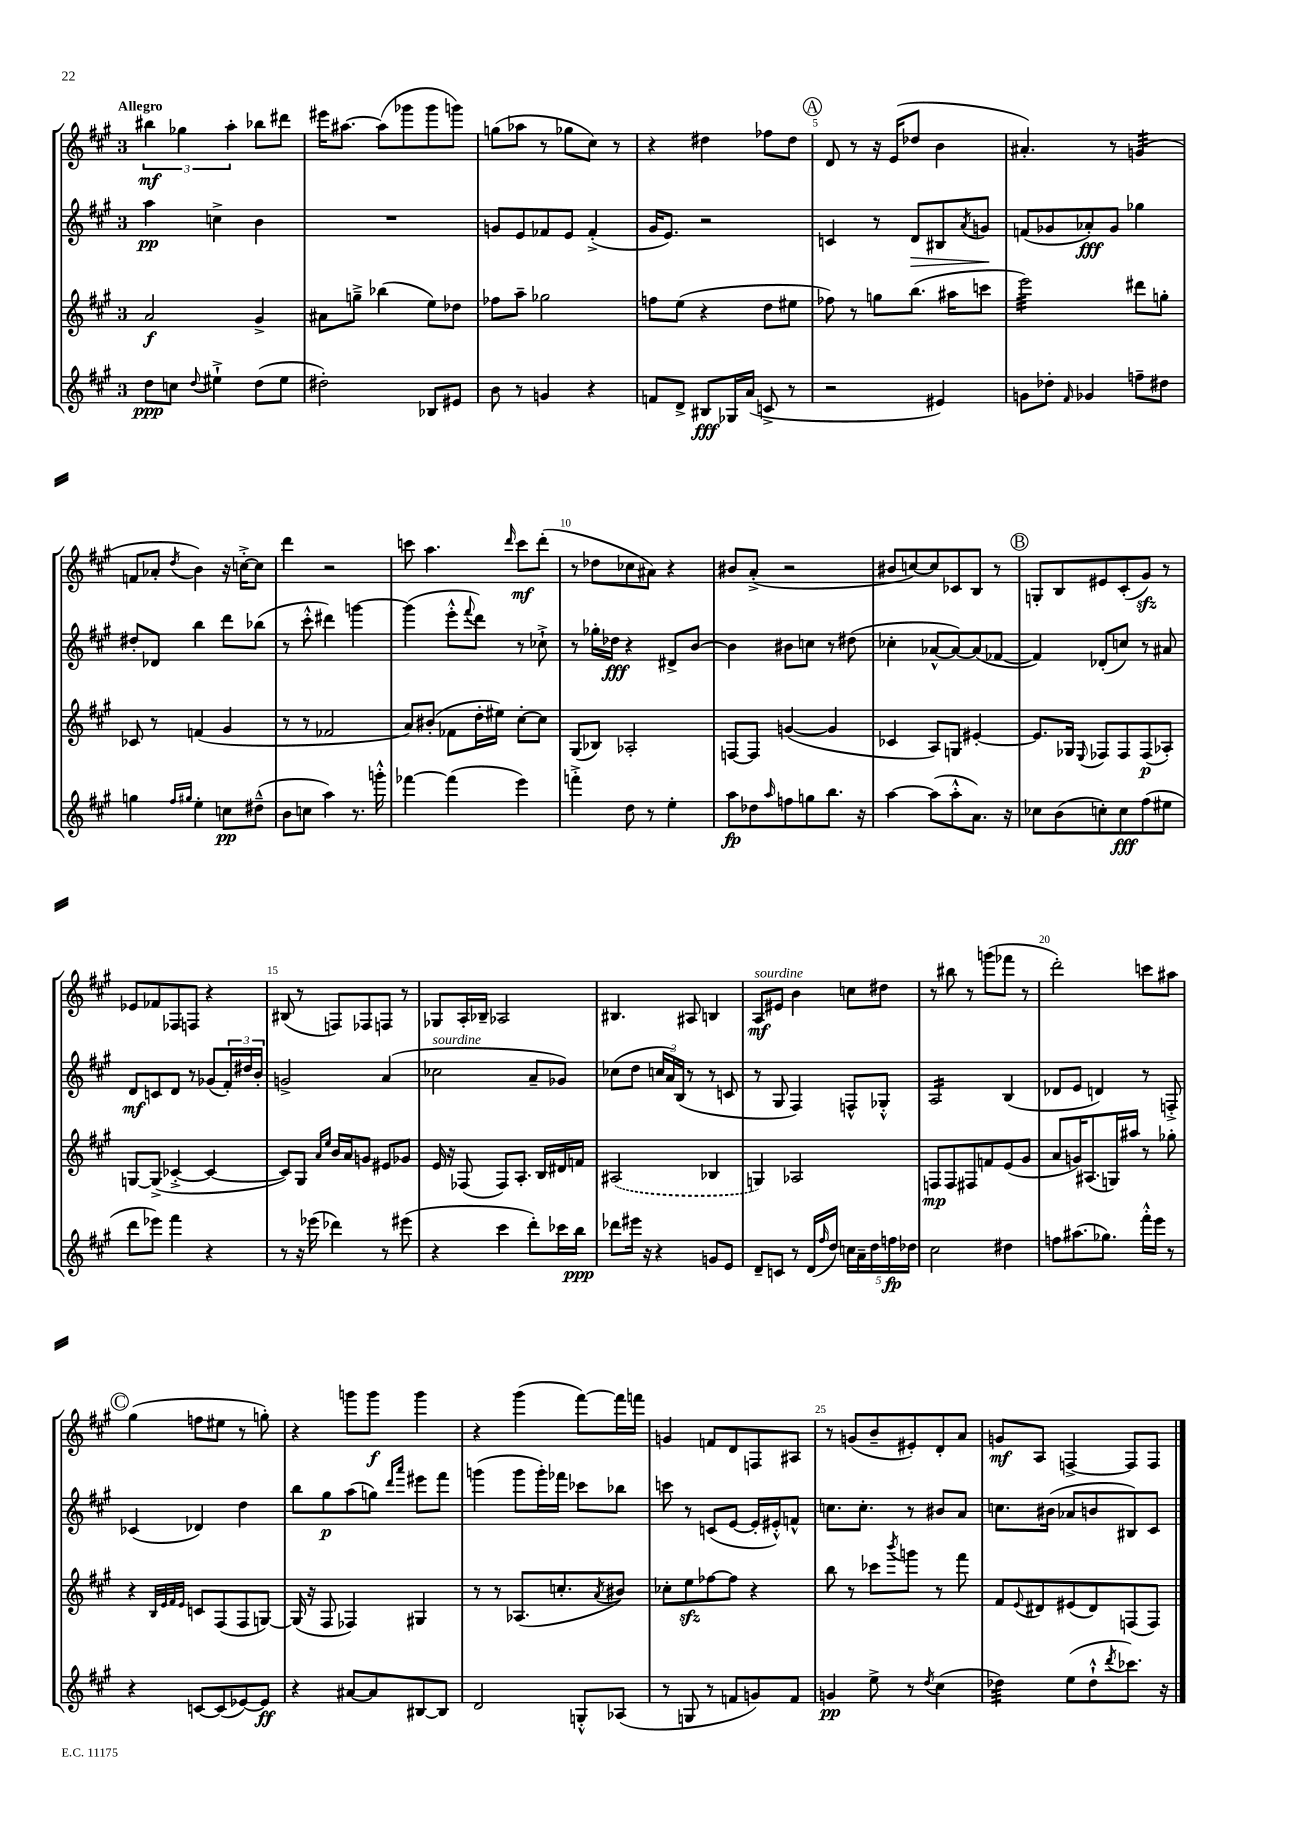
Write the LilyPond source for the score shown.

<<
\new StaffGroup <<
\new Staff = "s0" {
    \clef treble \key a \major \once \override Staff.TimeSignature.style = #'single-digit \time 3/4 \tempo "Allegro"
    \tuplet 3/2 { bis''4\mf ges''4 a''4-. } bes''8 dis'''8 |
    eis'''16 ais''8.~ ais''8( ges'''8 ges'''8 g'''8) |
    g''8( aes''8 r8 ges''8 cis''8) r8 |
    r4 dis''4 fes''8 dis''8 |
    \mark \markup { \circle "A" } d'8 r8 r16 e'16( des''8 b'4 |
    ais'4.-.) r8 g'4:32( |
    f'8 aes'8-. \acciaccatura { d''8 } b'4) r16 c''16~-.-> c''8 |
    d'''4 r2 |
    c'''8 a''4. \grace { d'''16 } c'''8\mf d'''8-.( |
    r8 des''8 ces''8 ais'8) r4 |
    bis'8 a'8-.->( r2 |
    bis'8 c''8~) c''8 ces'8 b8 r8 |
    \mark \markup { \circle "B" } g8-. b8 eis'8 cis'8-.( gis'8\sfz) r8 |
    ees'8 fes'8 fes8 f8 r4 |
    bis8( r8 f8) fes8 f8 r8 |
    ges8 a16-. bes16-- aes2 |
    bis4. ais8 b4 |
    a8\mf^\markup { \italic "sourdine" } eis'8 b'4 c''8 dis''8 |
    r8 bis''8 r8 g'''8( fes'''8 r8 |
    d'''2-.) c'''8 ais''8 |
    \mark \markup { \circle "C" } gis''4( f''8 eis''8 r8 g''8-.) |
    r4 g'''8 g'''8\f g'''4 |
    r4 gis'''4( fis'''8~) fis'''16 f'''16 |
    g'4 f'8 d'8 f8 ais8 |
    r8 g'8( b'8-- eis'8-.) d'8-. a'8 |
    g'8\mf a8 f4~-> f8 f8 \bar "|." |
}
\new Staff = "s1" {
    \clef treble \key a \major \once \override Staff.TimeSignature.style = #'single-digit \time 3/4
    a''4\pp c''4-> b'4 |
    R2. |
    g'8 e'8 fes'8 e'8 fes'4-.->( |
    gis'16 e'8.) r2 |
    \mark \markup { \circle "A" } c'4 r8 d'8\> bis8 \acciaccatura { a'8 } g'8\! |
    f'8( ges'8 aes'8-.\fff) ges'8 ges''4 |
    dis''8-. des'8 b''4 d'''8 bes''8( |
    r8 cis'''8-.-^ dis'''4) g'''4~ |
    g'''4( e'''8-.-^ \appoggiatura { fis'''8 } d'''8) r8 ces''8-!-> |
    r8 ges''16-. des''16\fff r4 dis'8-> b'8~ |
    b'4 bis'8 c''8 r8 dis''8( |
    ces''4-. aes'8~-^ aes'8~) aes'8( fes'8~ |
    \mark \markup { \circle "B" } fes'4) des'8-.( c''8) r8 ais'8 |
    d'8\mf c'8 d'8 r8 ges'8( \tuplet 3/2 { fis'16-.) dis''16 b'16-. } |
    g'2-> a'4( |
    ces''2^\markup { \italic "sourdine" } a'8-- ges'8) |
    ces''8( d''8 \tuplet 3/2 { c''16 a'16) b16( } r8 r8 c'8 |
    r8 gis8 fis4) f8-^ ges8-.-^ |
    a2:16 b4( |
    des'8 e'8 d'4) r8 f8-.-> |
    \mark \markup { \circle "C" } ces'4( des'4) d''4 |
    b''8 gis''8\p a''8( g''8) \grace { d'''16 a'''16 } eis'''8 fis'''8 |
    g'''4( g'''8 g'''16-.) fes'''16 ces'''8 bes''8 |
    c'''8 r8 c'8( e'8~ e'16-. eis'16-.-^) f'8-^ |
    c''8. c''8.-. r8 bis'8 a'8 |
    c''8. bis'16( aes'8 b'8 bis8) cis'8 \bar "|." |
}
\new Staff = "s2" {
    \clef treble \key a \major \once \override Staff.TimeSignature.style = #'single-digit \time 3/4
    a'2\f gis'4-> |
    ais'8 g''8---> bes''4( e''8) des''8 |
    fes''8 a''8-- ges''2 |
    f''8 e''8( r4 d''8 eis''8 |
    \mark \markup { \circle "A" } fes''8) r8 g''8 b''8.( ais''16 c'''8 |
    e'''2:32) dis'''8 g''8-. |
    ces'8 r8 f'4( gis'4 |
    r8 r8 fes'2 |
    a'8) bis'8-.( fes'8 d''16-. eis''16) cis''8~-. cis''8 |
    gis8( bes8) aes2-. |
    f8~ f8 g'4~( g'4 |
    ces'4 a8) g8 eis'4~-. |
    \mark \markup { \circle "B" } eis'8. ges16 \appoggiatura { e8 } fes8 fes8 fes8\p( aes8-.) |
    g8~ g8->( ces'4~-.-> ces'4~ |
    ces'8) gis8 \grace { a'16 e''16 } b'16 a'16 g'8 eis'8 ges'8 |
    e'16 r16 fes8( fes8) a8.-. b16 dis'16 f'16 |
    \once \slurDashed ais2( bes4 |
    g4) aes2 |
    f8\mp f8 fis8 f'8 e'8( gis'8 |
    a'8 g'16) ais8.( g16) ais''16 r8 ges''8-. |
    \mark \markup { \circle "C" } r4 \grace { b32 e'32 fis'32 e'32 } c'8 fis8( fis8 g8~) |
    g16( r16 fis8 fes4) gis4 |
    r8 r8 aes8.( c''8.-. \acciaccatura { a'8 } bis'8) |
    ces''8-. e''8\sfz fes''8~ fes''8 r4 |
    b''8 r8 ces'''8 \acciaccatura { b'''8 } g'''8 r8 fis'''8 |
    fis'8 \appoggiatura { e'8 } dis'8 eis'8( dis'8) f8( f8) \bar "|." |
}
\new Staff = "s3" {
    \clef treble \key a \major \once \override Staff.TimeSignature.style = #'single-digit \time 3/4
    d''8\ppp c''8 \appoggiatura { d''8 } eis''4-!-> d''8( eis''8 |
    dis''2-.) bes8 eis'8 |
    b'8 r8 g'4 r4 |
    f'8 d'8-> bis8\fff ges16 a'16( c'8-> r8 |
    \mark \markup { \circle "A" } r2 eis'4) |
    g'8 des''8-. \grace { fis'16 } ges'4 f''8-- dis''8 |
    g''4 \grace { fis''16 gis''16 } e''4-. c''8\pp dis''8---^( |
    b'8 c''8 a''4) r8. g'''16-.-^ |
    fes'''4~ fes'''4( e'''4) |
    f'''4-.-> d''8 r8 e''4-. |
    a''8\fp des''8 \grace { a''16 } f''8 g''8 b''8. r16 |
    a''4~ a''8( a''8-.-^ a'8.) r16 |
    \mark \markup { \circle "B" } ces''8 b'8( c''8-.) c''8\fff fis''8( eis''8 |
    d'''8 ees'''8) fis'''4 r4 |
    r8 r16 ees'''16( des'''4) r8 eis'''8( |
    r4 cis'''4 d'''8-.) ces'''16 b''16\ppp |
    des'''8 eis'''16 r16 r4 g'8 e'8 |
    d'8-- c'8 r8 d'16( \grace { fis''16 } d''16) \tuplet 5/4 { c''16 a'16-- d''16 f''16\fp des''16 } |
    cis''2 dis''4 |
    f''8 ais''8.( ges''8.) fis'''16-.-^ e'''16 r8 |
    \mark \markup { \circle "C" } r4 c'8~ c'8( ees'8~) ees'8\ff |
    r4 ais'8~ ais'8 bis8~ bis8 |
    d'2 g8-.-^ aes8( |
    r8 g8 r8 f'8 g'8) f'8 |
    g'4\pp e''8-> r8 \acciaccatura { d''8 } cis''4( |
    des''4:32) e''8( des''8-!-^ \acciaccatura { d'''8 } ces'''8.) r16 \bar "|." |
}
>>
>>
\layout { \context { \Score \override BarNumber.break-visibility = ##(#f #t #t) barNumberVisibility = #(every-nth-bar-number-visible 5) } }
